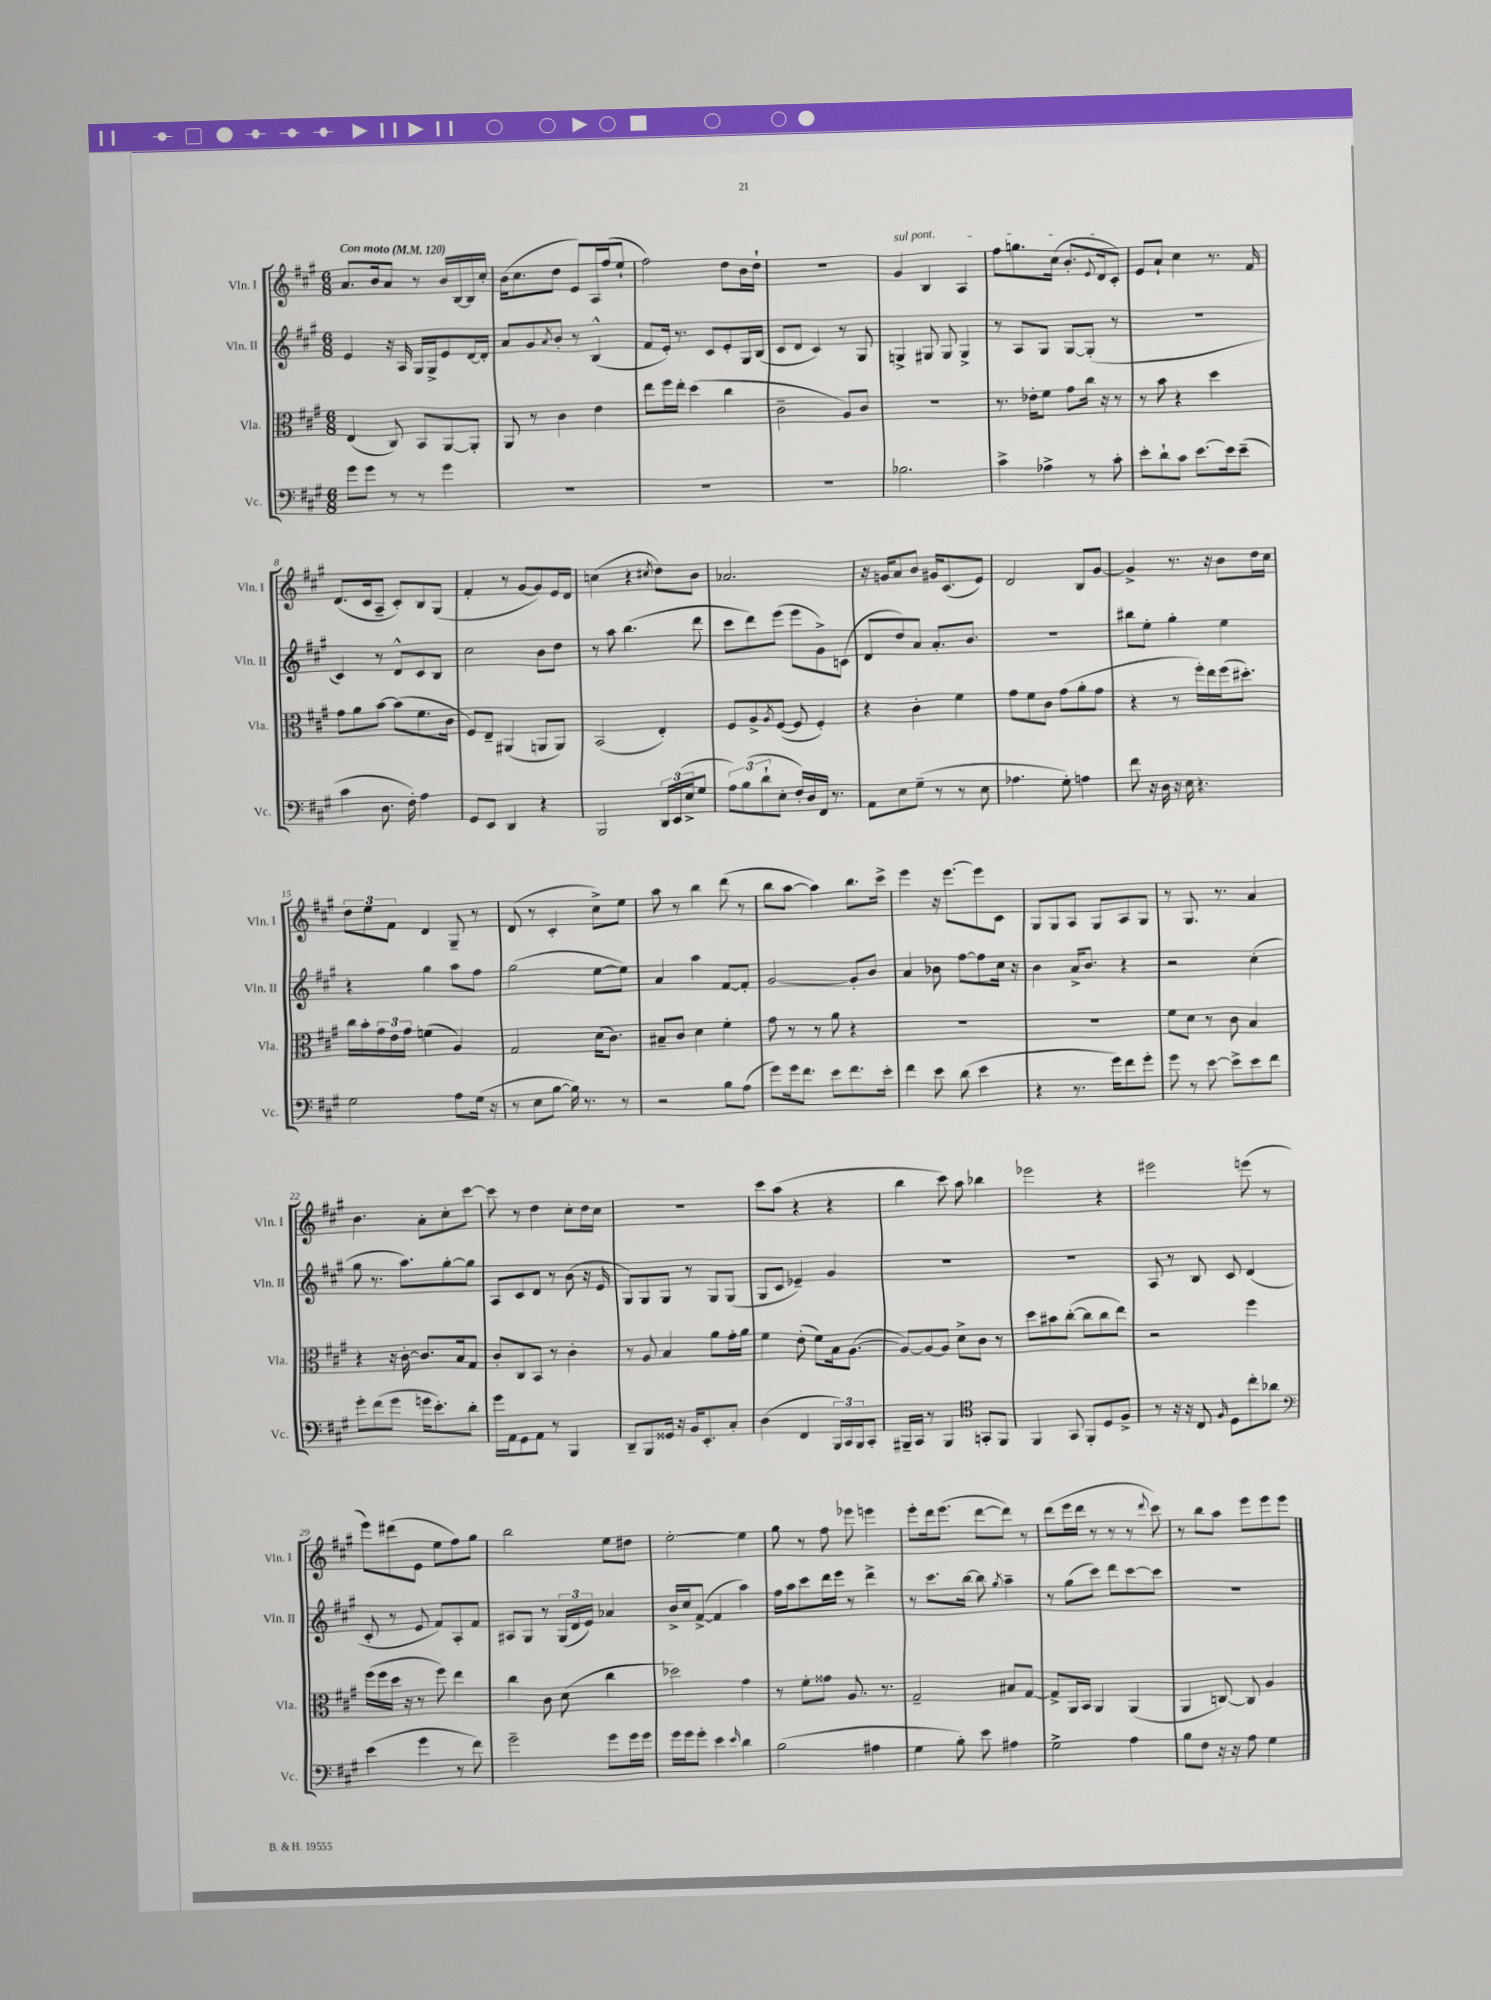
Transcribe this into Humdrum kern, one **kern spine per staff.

**kern	**kern	**kern	**kern
*staff4	*staff3	*staff2	*staff1
*clefF4	*clefC3	*clefG2	*clefG2
*k[f#c#g#]	*k[f#c#g#]	*k[f#c#g#]	*k[f#c#g#]
*M6/8	*M6/8	*M6/8	*M6/8
*MM120	*MM120	*MM120	*MM120
8g#	(4E	4e	8.a
8g#	.	.	.
.	.	.	16b
8r	8C#)	16r	8a
.	.	16A	.
8r	8BB	16G#	8r
.	.	16G#^	.
4g#	[8AA	8e	16b
.	.	.	[16B
.	8AA']	[16d	16B]
.	.	16d']	16cc#'
=	=	=	=
2.r	8AA	8a	(16b
.	.	.	8.cc#
.	8r	8g#	.
.	.	8qa	.
.	4c#	8b'	8dd
.	.	8r	8e)
.	4e	(4B^^	16A
.	.	.	(16ff#
.	.	.	8ee`
=	=	=	=
2.r	8ee	8f#	2ff#)
.	16ff#	16e')	.
.	16ee'	8.r	.
.	(4dd	.	.
.	.	8c#	.
.	4cc#	8e'	8dd
.	.	16G#	16b
.	.	(16B	16dd`
=	=	=	=
2.r	2c#~	8c#	2.r
.	.	8d	.
.	.	4c#)	.
.	8A)	8r	.
.	8c#	8G#	.
=	=	=	=
2.B-	2.r	4G^	4g#
.	.	8G#	4B
.	.	8G#	.
.	.	4G#^	4A
=	=	=	=
4c#^	8.r	8r	8ff#
.	.	8A	8.gg
.	16e-'	.	.
4A-^	8f#	8G#	.
.	.	.	(16cc#
.	8g#	[8G#	8.b'
8r	16cc#	(8G#']	.
.	.	.	8qqe
.	16r	.	16d
8c#'	8r	8r	8c#')
=	=	=	=
8e'	8r	2.r	8e
8d`	8b	.	8a`
8c#	4r	.	4cc#
[8.e	.	.	.
.	4dd	.	8.r
16e]	.	.	.
(8e~	.	.	.
.	.	.	16f#
=	=	=	=
4c#	8g#	4c#)	(8.d
.	8a	.	.
.	.	.	16c#
8.D	[8b	8r	8A~
.	(8b]	8d^^	8c#')
16F#')	.	.	.
4A	8.f#	8c#	8B
.	.	8B	(8G#
.	16c#	.	.
=	=	=	=
8GG#	8F#)	2cc#	4f#'
8EE	8E~	.	.
4DD	(4AA#	.	8r
.	.	.	[8g#
4r	8AA	8b	8g#])
.	8AA)	8dd	16e
.	.	.	16d
=	=	=	=
2BBB	(2BB	8r	(4cc
.	.	8aa	.
.	.	(4.bb	4r
.	.	.	8qcc#
24DD	4E')	.	8dd)
(24EE	.	.	.
24E^	.	.	.
8G#	.	8ddd	8b
=	=	=	=
12A)	8F#	8ccc#	2.a-
(12B	.	.	.
.	8A^	8ddd)	.
12d`	.	.	.
.	8qA	.	.
8E'	([8F#	(8eee	.
16F#')	8F#]	8eee	.
16D	.	.	.
16FF#	4F#')	8g#^)	.
8.r	.	.	.
.	.	(8c	.
=	=	=	=
8AA	4r	8d	16r
.	.	.	16g
8E	.	8dd)	8a
(8G#~	4c#'	8a	8b
8r	.	8.a'	16g#
.	.	.	(8.c#
8r	4f#	.	.
.	.	8.b	.
8E	.	.	8e)
=	=	=	=
4.A-	8g#	2.r	2d
.	8f#	.	.
.	8c#	.	.
8G#')	(8g#	.	.
4A	8a'	.	8B
.	8g#	.	[8g#
=	=	=	=
8f#	4r	8bb#	4g#^]
16r	.	8ee'	.
16D	.	.	.
16r	8r	4gg#'	8.r
16E	.	.	.
4.r	16ff#')	.	.
.	16ee	.	16r
.	(16ff#	4ee	8b
.	8.dd#')	.	.
.	.	.	16dd
.	.	.	16cc#
=	=	=	=
2G#	16cc#	4r	12dd
.	16b'	.	.
.	.	.	12ee
.	24g#	.	.
.	24e	.	12f#
.	24g#	.	.
.	(4f	4gg#	4d
8A	4A)	8aa	8G#~
(16G#	.	8ff#	8r
16r	.	.	.
=	=	=	=
8r	2G#	(2gg#	(8d
8E	.	.	8r
[8B	.	.	4c#'
16B])	.	.	.
8.r	.	.	.
.	(16d	[8ee	8cc#^)
.	8.c#)	.	.
8r	.	8ee])	8ee
=	=	=	=
2r	8B#~	4a	8aa
.	8c#	.	8r
.	4d	4aa	4bb
8B	4f#'	[8f#	(8ddd
(8A	.	8f#']	8r
=	=	=	=
8g#)	8g#	[2g#	8bb
16g#	8r	.	[8aa
8.f#	.	.	.
.	8r	.	4aa])
8e	8a	.	.
8.f#	4r	8g#']	8.bb
.	.	8b	.
16e'	.	.	16ccc#^
=	=	=	=
4f#	2.r	4a	4eee
8e	.	8b-	16r
.	.	.	[8.eee
(8d	.	[8ff#	.
4e	.	8ff#]	8eee]
.	.	16cc#	8c#
.	.	16r	.
=	=	=	=
4r	2.r	4b	8G#
.	.	.	8G#
8.r	.	16a^	8A
.	.	8.b	.
.	.	.	8G#
16g#)	.	.	.
8f#	.	4r	8A
8g#'	.	.	8G#
=	=	=	=
8g#	8f#	2r	8r
8r	8d	.	8.G#
[8e	8r	.	.
.	.	.	8.r
8e^]	8c#	.	.
8e	4B	(4cc#'	4a
8f#	.	.	.
=	=	=	=
8g#'	4r	8gg#	4.b
(8f#	.	8.r	.
8g#	16r	.	.
.	[16c#'	8.aa)	.
16g	8.c#]	.	8a'
8.e')	.	.	.
.	.	[8gg#'	8cc#'
.	16B	.	.
8d'	8G#	8gg#]	[8ccc#
=	=	=	=
16g#	8c#'	8A	8ccc#]
16AA	.	.	.
8GG#	8C#	8c#	8r
8AA	8BB	8d	4dd
8r	8r	8r	.
4BBB	4c#'	(8b	8cc#'
.	.	16r	16dd
.	.	16e	16cc#
=	=	=	=
8DD~	8r	8G#)	2.r
8BBB	8A	8G#	.
16GG##	4B	8G#	.
16r	.	.	.
16BB	.	8r	.
8.EE'	.	.	.
.	8a	8G#	.
8C#'	16g#'	(8G#	.
.	16a	.	.
=	=	=	=
(4D	4f#	8G#	8ccc#
.	.	8c#	(8aa
4FF#	(8e'	4e-~)	4r
.	8f#)	.	.
24BBB)	16B	4g#	4r
24CC#	.	.	.
.	([8.A	.	.
24BBB	.	.	.
8CC#'	.	.	.
=	=	=	=
16BBB#~	8A_)	2.r	4bb
16CC#	.	.	.
8r	8A_	.	.
4BBB#	8A]	.	8ccc#)
.	8d^	.	8aa
*clefC4	*	*	*
8GG'	8c#	.	4bb-
8FF#	8r	.	.
=	=	=	=
4FF#	8dd	2.r	2eee-
.	8b#	.	.
8GG#	([8cc#'	.	.
8FF#'	8cc#]	.	.
8D	8cc#	.	4r
8F#^	8ee)	.	.
=	=	=	=
8r	2r	8A	2eee#
16r	.	8r	.
16r	.	.	.
8C#	.	8B	.
16qqF#	.	.	.
8D	.	8c#	.
8cc#'	4ff#	(4d	(8eee
8a-	.	.	8r
=	=	=	=
*clefF4	*	*	*
(4e	(16ff#	8c#'	8eee)
.	16ff#	.	.
.	16dd	8r	(8ddd#
.	16r	.	.
4g#	8r	8e	8e
.	8ff#)	8f#)	8ee
8r	4ee	8A'	8ff#)
8f#)	.	8f#	8gg#
=	=	=	=
2g#~	4cc#	8A#	2bb
.	.	8G#	.
.	8c#	8r	.
.	(8d	(24G#	.
.	.	24d	.
.	.	24e)	.
8g#	4cc#	4a-	8ee
16g#	.	.	8dd#
16g#	.	.	.
=	=	=	=
16g#	2dd-)	16b^	[2ee'
16g#	.	16cc#	.
8g#'	.	([8f#^	.
4e	.	4f#]	.
16qqe	.	.	.
4d	4g#	4aa)	4ee]
=	=	=	=
(2B	8r	16ff#	8gg#
.	.	16aa	.
.	8f#'	8ccc#	8r
.	8g##	16ddd	8ff#
.	.	16eee	.
.	8.A	8r	8eee-
4A#	.	4ddd^	4eee
.	8.r	.	.
=	=	=	=
4G#	2G#~	8r	8eee'
.	.	8.ccc#	16ddd
.	.	.	(8.eee
8B')	.	.	.
.	.	[16bb	.
8e	.	8bb]	[8ddd
.	.	8qgg#	.
4A#	8B#	4aa~	8ddd])
.	[8G#	.	8r
=	=	=	=
2G#^	8G#^]	8r	(8ddd
.	16AA	(8gg#	16eee
.	16BB	.	16ddd
.	4AA	8ccc#)	8r
.	.	8ddd	8r
4A	(4AA	[8ccc#	8r
.	.	.	8qqddd
.	.	8ccc#]	8ccc#)
=	=	=	=
8B	4AA	2.r	8r
8F#	.	.	8bb
16r	[8C)	.	8aa
16r	.	.	.
8A	8C]	.	8eee
4G#	4A	.	8eee
.	.	.	8eee
==	==	==	==
*-	*-	*-	*-
